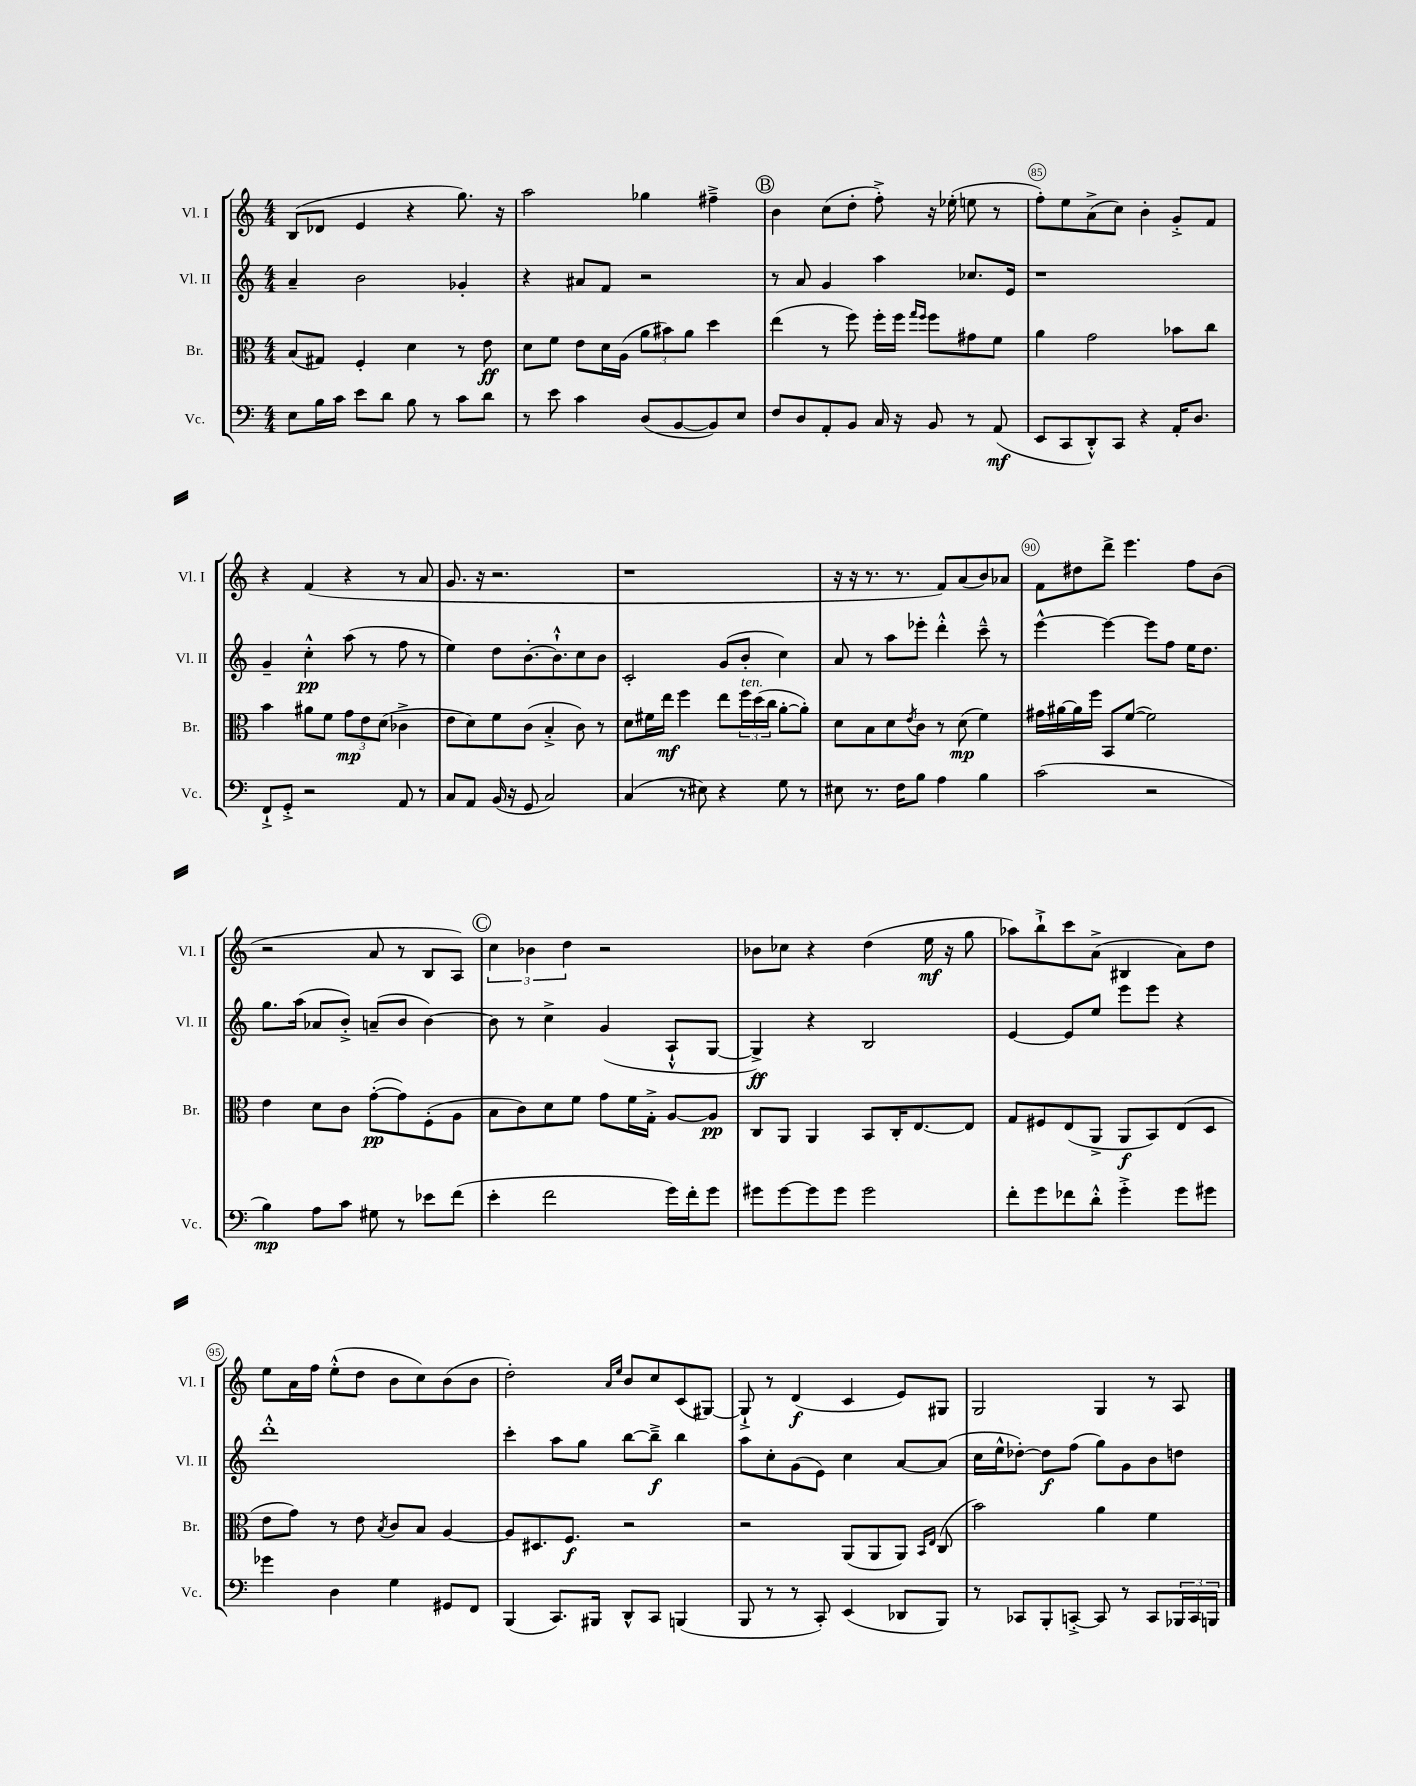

**kern	**kern	**kern	**kern
*staff4	*staff3	*staff2	*staff1
*clefF4	*clefC3	*clefG2	*clefG2
*k[]	*k[]	*k[]	*k[]
*M4/4	*M4/4	*M4/4	*M4/4
8E	(8B	4a~	(8B
16B	8G#)	.	8d-
16c	.	.	.
8e	4F'	2b	4e
8d	.	.	.
8B	4d	.	4r
8r	.	.	.
8c	8r	4g-'	8.gg)
8d	8e	.	.
.	.	.	16r
=	=	=	=
8r	8d	4r	2aa
8e	8f	.	.
4c	8e	8a#	.
.	16d	8f	.
.	(16A	.	.
(8D	12a	2r	4gg-
.	12b#)	.	.
[8BB	.	.	.
.	12a	.	.
8BB])	4dd	.	4ff#~^
8E	.	.	.
=	=	=	=
8F	(4ee	8r	4b
8D	.	8a	.
8AA'	8r	4g	(8cc
8BB	8ff)	.	8dd'
16C	16ff'	4aa	8ff'^)
16r	16ff	.	.
.	16qqgg	.	.
.	16qqff	.	.
8BB	8ff	.	16r
.	.	.	(16ee-'
8r	8g#	8.cc-	8ee
(8AA	8f	.	8r
.	.	16e	.
=	=	=	=
8EE	4a	1r	8ff')
8CC	.	.	8ee
8DD'^^)	2g	.	(8a^
8CC	.	.	8cc)
4r	.	.	4b'
16AA'	8b-	.	8g'^
8.D	.	.	.
.	8cc	.	8f
=	=	=	=
8FF`^	4b	4g~	4r
8GG'^	.	.	.
2r	8a#	4cc'^^	(4f
.	8f	.	.
.	12g	(8aa	4r
.	12e	.	.
.	.	8r	.
.	(12d	.	.
8AA	4c-^	8ff	8r
8r	.	8r	8a
=	=	=	=
8C	8e	4ee)	8.g
8AA	8d)	.	.
.	.	.	16r
(16BB	8f	8dd	2.r
16r	.	.	.
8GG	(8c	[8.b'	.
2C)	4B'^	.	.
.	.	8.b`^^]	.
.	8c)	8cc	.
.	8r	8b	.
=	=	=	=
(4C	8d	2c'	1r
.	16f#	.	.
.	16ee	.	.
8r	4ff	.	.
8E#)	.	.	.
4r	8ee	(8g	.
.	24ff	8b'	.
.	(24dd	.	.
.	24cc	.	.
8G	[8a'	4cc)	.
8r	8a'])	.	.
=	=	=	=
8E#	8d	8a	16r
.	.	.	16r
8.r	8B	8r	8.r
.	8d	8aa	.
16F	.	.	8.r
.	8qe	.	.
8B	8c	8eee-'	.
4A	8r	4ddd'^^	8f)
.	(8d	.	(8a
4B	4f)	8ccc~^^	8b)
.	.	8r	8a-
=	=	=	=
(2c	16g#	[4eee^^	8f
.	[16a#	.	.
.	16a#]	.	8dd#
.	16ff	.	.
.	8BB	4eee_	8ddd^
.	([8f	.	4.eee
2r	2f])	8eee]	.
.	.	8ff	.
.	.	16ee	8ff
.	.	8.dd	.
.	.	.	(8b
=	=	=	=
4B)	4e	8.gg	2r
.	.	(16aa	.
8A	8d	8a-	.
8c	8c	8b'^)	.
8G#	([8g'	(8a~	8a
8r	8g])	8b	8r
8e-	(8F'	[4b)	8B
(8f	8A	.	8A)
=	=	=	=
4e'	8B	8b]	6cc
.	8c)	8r	.
.	.	.	6b-
2f	8d	4cc^	.
.	.	.	6dd
.	8f	.	.
.	8g	(4g	2r
.	16f	.	.
.	16G'^	.	.
16g)	[8A	8A`^^	.
16f'	.	.	.
8g	8A]	[8G	.
=	=	=	=
8g#	8C	4G^])	8b-
[8g#	8AA	.	8cc-
8g#]	4AA	4r	4r
8g#	.	.	.
2g#	8BB	2B	(4dd
.	16C'	.	.
.	[8.E	.	.
.	.	.	16ee
.	.	.	16r
.	8E]	.	8gg
=	=	=	=
8f'	8G	[4e	8aa-)
8g	8F#	.	8bb`^
8f-	(8E	8e]	8ccc
8d'^^	8AA^	8ee	(8a^
4g'^	8AA	8eee	4B#
.	8BB)	8eee	.
8g	(8E	4r	8a)
8g#	8D	.	8dd
=	=	=	=
4g-	8e	1ddd'^^	8ee
.	8g)	.	16a
.	.	.	16ff
4D	8r	.	(8ee'^^
.	8e	.	8dd
.	8qB	.	.
4G	8c	.	8b
.	8B	.	8cc)
8GG#	[4A	.	(8b
8FF	.	.	8b
=	=	=	=
(4BBB	8A]	4ccc'	2dd')
.	8.D#	.	.
8.CC)	.	8aa	.
.	8.F	.	.
.	.	8gg	.
16BBB#	.	.	.
.	.	.	16qqa
.	.	.	16qqee
8DD^^	2r	[8bb	8b
8CC	.	8bb~^]	8cc
(4BBB	.	4bb	(8c
.	.	.	[8G#)
=	=	=	=
8BBB	2r	8aa	8G#`^]
8r	.	8cc'	8r
8r	.	(8g	(4d
8CC')	.	8e)	.
(4EE	(8AA	4cc	4c
.	8AA	.	.
8DD-	8AA)	[8a	8e)
.	16qqBB	.	.
.	16qqE	.	.
8BBB)	(8C	(8a]	8G#
=	=	=	=
8r	2b)	16cc	2G
.	.	16ee^^	.
8CC-	.	[8dd-')	.
8BBB'	.	8dd-]	.
[8CC'^	.	(8ff	.
8CC]	4a	8gg)	4G
8r	.	8g	.
8CC	4f	8b	8r
24BBB-	.	8dd	8A
24CC	.	.	.
24BBB	.	.	.
==	==	==	==
*-	*-	*-	*-
